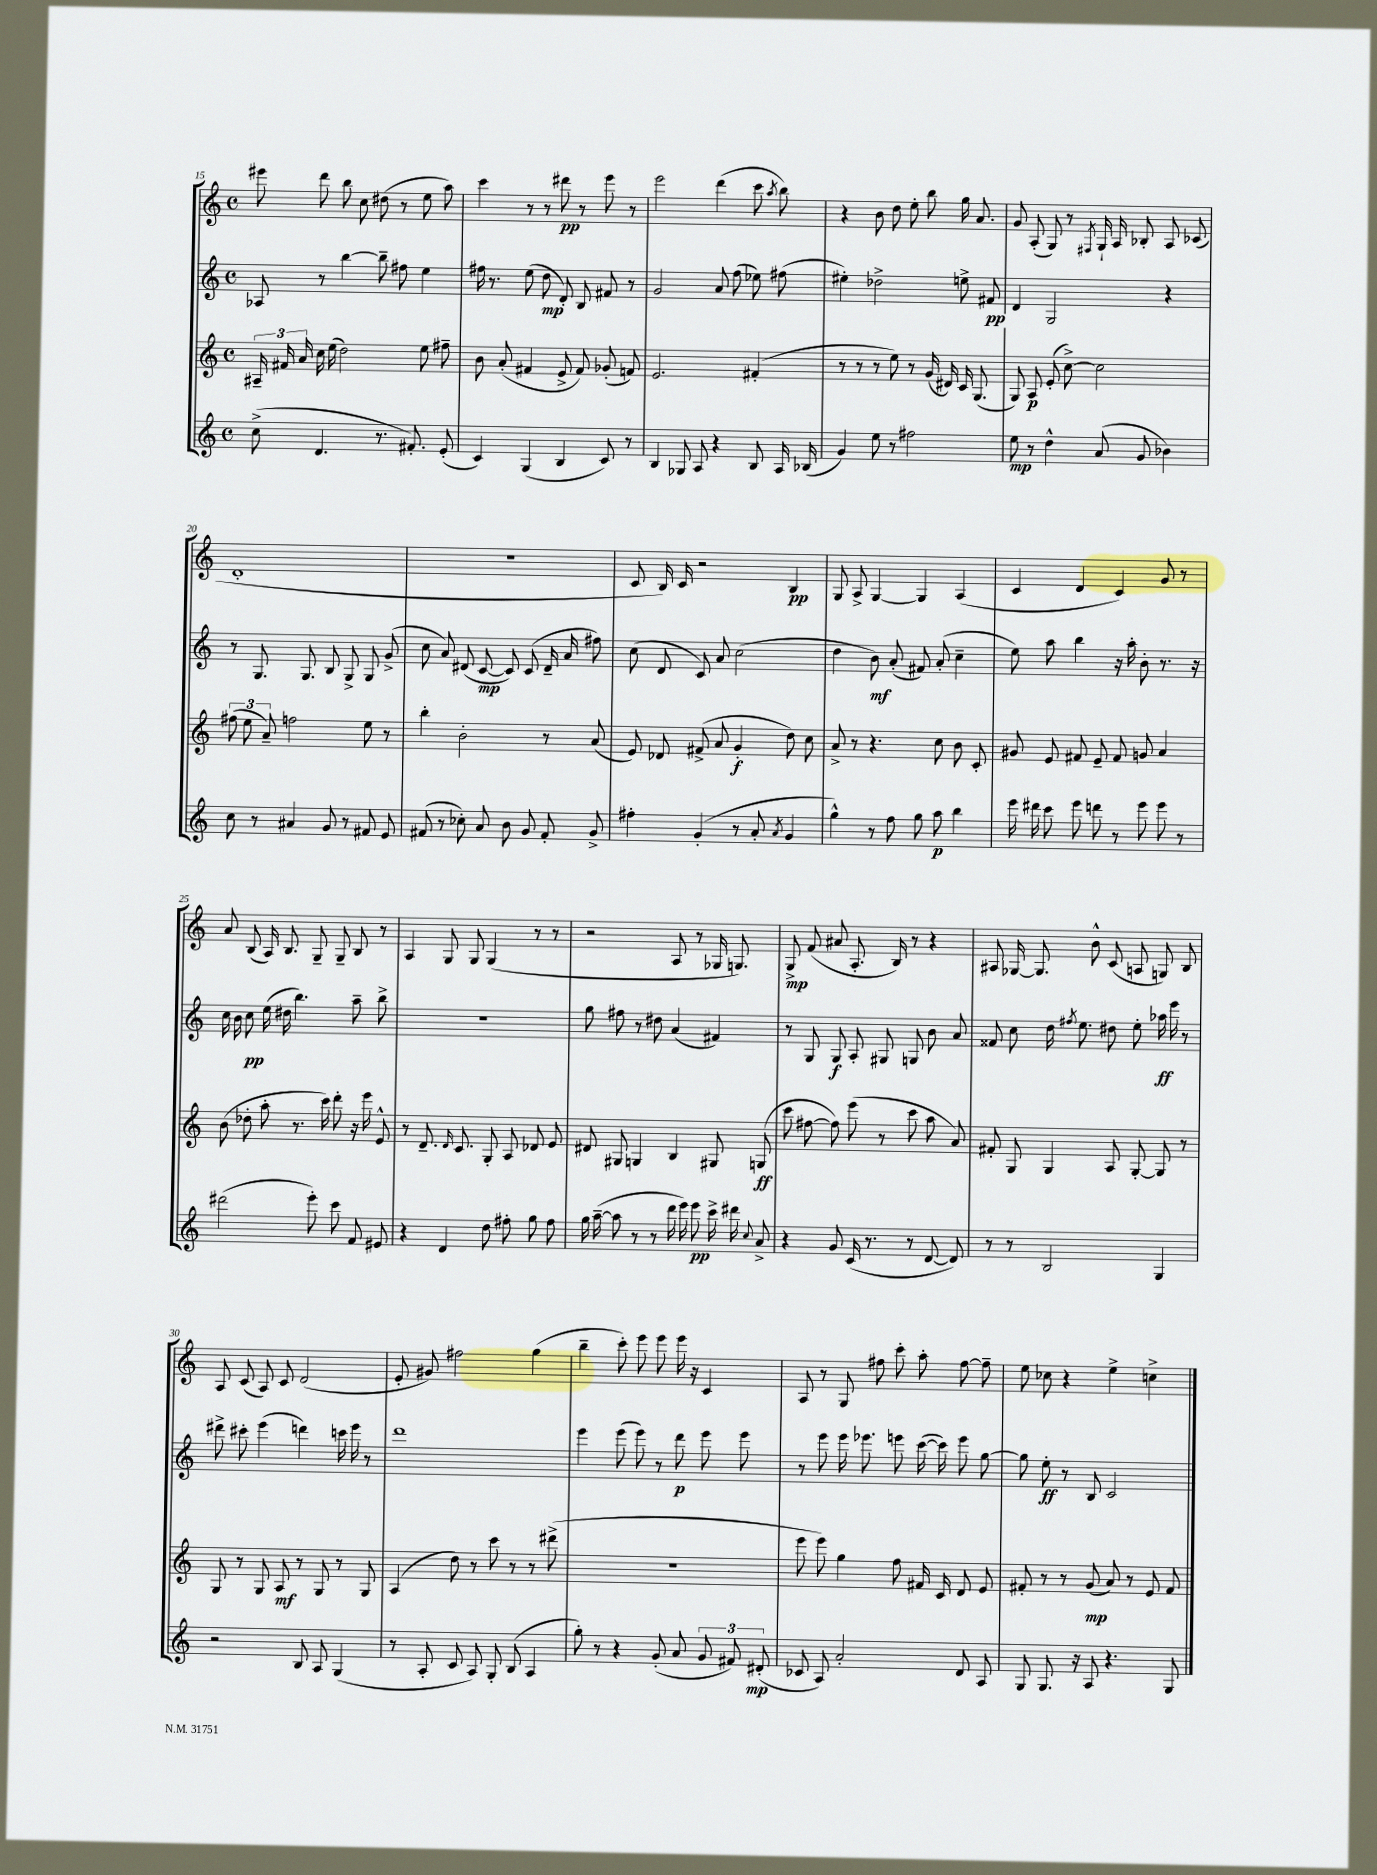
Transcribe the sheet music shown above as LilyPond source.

<<
\new StaffGroup <<
\new Staff = "s0" {
    \clef treble \key c \major \defaultTimeSignature \time 4/4
    \autoBeamOff eis'''8 d'''8 b''8 c''8 dis''8( r8 e''8 a''8) |
    c'''4 r8 r8 dis'''8\pp r8 e'''8 r8 |
    e'''2 d'''4( c'''8 \acciaccatura { a''8 } b''8) |
    r4 b'8 d''8 e''8-. b''8 g''16 a'8. |
    g'8 a8-.( g8) r8 \acciaccatura { fis8 } g16-! a16 bes8-. a8 ces'8( |
    d'1-. |
    r1 |
    c'8 b16) c'16 r2 b4\pp |
    g8 a8-> g4~ g4 a4( |
    c'4 d'4 c'4) g'8 r8 |
    a'8 b8( a16) b8. g8-- g8-- b8 r8 |
    a4 g8 g8 g4( r8 r8 |
    r2 a8 r8 ges16 g8.) |
    g8->\mp f'8( ais'8 a8.-. b16) r8 r4 |
    ais8 ges16~ ges8. b'8-^ c'8( a8 g8) b8 |
    a8 c'8( a8) c'8 d'2( |
    e'8-. gis'8) fis''2 g''4( |
    b''4-- c'''8-.) e'''8 e'''8 e'''16 r16 c'4 |
    a8 r8 g8 fis''8 c'''8-. a''8-. fis''8~ fis''8-- |
    e''8 ces''8 r4 e''4-> c''4-> \bar "|." |
}
\new Staff = "s1" {
    \clef treble \key c \major \defaultTimeSignature \time 4/4
    \autoBeamOff aes8 r8 b''4~ b''8-- fis''8 e''4 |
    fis''16 r8. e''8( d''8\mp d'8-.) b8 fis'8 r8 |
    g'2 a'8 f''8( ees''8) fis''8( |
    eis''4-.) des''2-> e''8-> fis'8\pp |
    d'4 g2 r4 |
    r8 g8. g8. b8 g8-> g8 g'8->( |
    c''8 a'8) dis'8( c'8~\mp c'8) c'8( dis'16-- a'16 fis''8) |
    c''8( d'8 c'8) a'8 c''2( |
    d''4 b'8\mf) a'8-.( fis'8) a'8-.( c''4-- |
    e''8) a''8 b''4 r16 a''16-. b'8-. r8. r16 |
    c''16 b'16 c''8\pp e''16( dis''16 b''4.) a''8-- b''8-> |
    r1 |
    g''8 fis''8 r8 dis''8 a'4( fis'4) |
    r8 g8 g8\f a8-. gis8 g8 b'8 a'8 |
    fisis'8 c''8 d''16 \acciaccatura { fis''8 } e''8. dis''8 e''8-. aes''16\ff e'''16 r8 |
    dis'''8-> cis'''8-. e'''4( d'''4) c'''16 e'''16 r8 |
    d'''1 |
    e'''4 e'''8( e'''8) r8 d'''8\p e'''8 e'''8 |
    r8 e'''8 e'''16 ees'''8. e'''8 c'''16~( c'''16) e'''8 g''8~ |
    g''8 e''8-.\ff r8 b8 c'2 \bar "|." |
}
\new Staff = "s2" {
    \clef treble \key c \major \defaultTimeSignature \time 4/4
    \autoBeamOff \tuplet 3/2 { ais16-- fis'16 a'16 } c''16 e''16( d''2) e''8 fis''8-- |
    b'8 a'8-.( fis'4 e'8-> fis'8) ges'8-.( f'8) |
    e'2. fis'4-.( |
    r8 r8 r8 e''8) r8 g'16( dis'16) c'16 g8.( |
    g8) a8\p e'8-.( c''8~->) c''2 |
    \tuplet 3/2 { fis''8( e''8 a'8--) } f''2 e''8 r8 |
    b''4-. b'2-. r8 a'8( |
    e'8) des'8 fis'8->( a'8 g'4-.\f d''8) c''8 |
    a'8-> r8 r4. c''8 b'8 c'8-. |
    gis'8 e'8 fis'8 e'8-- fis'8 g'8 a'4 |
    b'8( des''8-. a''8-. r8. c'''16) d'''8-. r16 e'''16 e'8-^ |
    r8 d'8.-- \grace { d'16 } c'8. g8-. a8 des'8 e'8 |
    dis'8 gis8 g4 b4 gis8 g8\ff( |
    c'''8 fis''8~ fis''8) e'''8( r8 c'''8 a''8 a'8) |
    fis'8-. g8 g4 a8 g8~-. g8 r8 |
    g8 r8 g8 a8\mf r8 g8 r8 g8 |
    a4( d''8) r8 c'''8 r8 r8 dis'''8->( |
    R1 |
    e'''8 e'''8) g''4 f''8 fis'16 c'16 d'8 e'8 |
    fis'8-. r8 r8 g'8\mp( a'8) r8 e'8 fis'8 \bar "|." |
}
\new Staff = "s3" {
    \clef treble \key c \major \defaultTimeSignature \time 4/4
    \autoBeamOff c''8->( d'4. r8. fis'8.-.) e'8-.( |
    c'4) g4( b4 c'8) r8 |
    b4 ges8 a8 r4 b8 a16 bes16( |
    g'4) e''8 r8 fis''2 |
    e''8\mp r8 d''4-^ a'8( g'8 bes'4) |
    c''8 r8 ais'4 g'8 r8 fis'8 e'8 |
    fis'8( r8 ces''8-.) a'8 b'8 g'8 fis'8-. g'8-> |
    fis''4-. g'4-.( r8 a'8-. \acciaccatura { a'8 } g'4 |
    g''4-^) r8 f''8 g''8 a''8\p b''4 |
    e'''16 dis'''16 c'''8 e'''8 d'''8 r8 e'''8 e'''8 r8 |
    dis'''2( e'''8-.) c'''8 f'8 eis'8 |
    r4 d'4 d''8 fis''8-. g''8 fis''8 |
    g''16 a''16~--( a''8 r8 r8 d'''16 e'''16) e'''8\pp c'''16-> dis'''16 \appoggiatura { c''8 } a'8-> |
    r4 g'8 c'16( r8. r8 d'8~ d'8) |
    r8 r8 b2 g4 |
    r2 b8 a8 g4( |
    r8 a8-. c'8 a8) g8-. b8( a4 |
    g''8-.) r8 r4 g'8-.( a'8 \tuplet 3/2 { g'8 fis'8) dis'8-.\mp( } |
    ces'8 a8) a'2-. d'8 a8 |
    g8 g8. r16 a8 r4. g8 \bar "|." |
}
>>
>>
\layout { \context { \Score currentBarNumber = #15 } }
